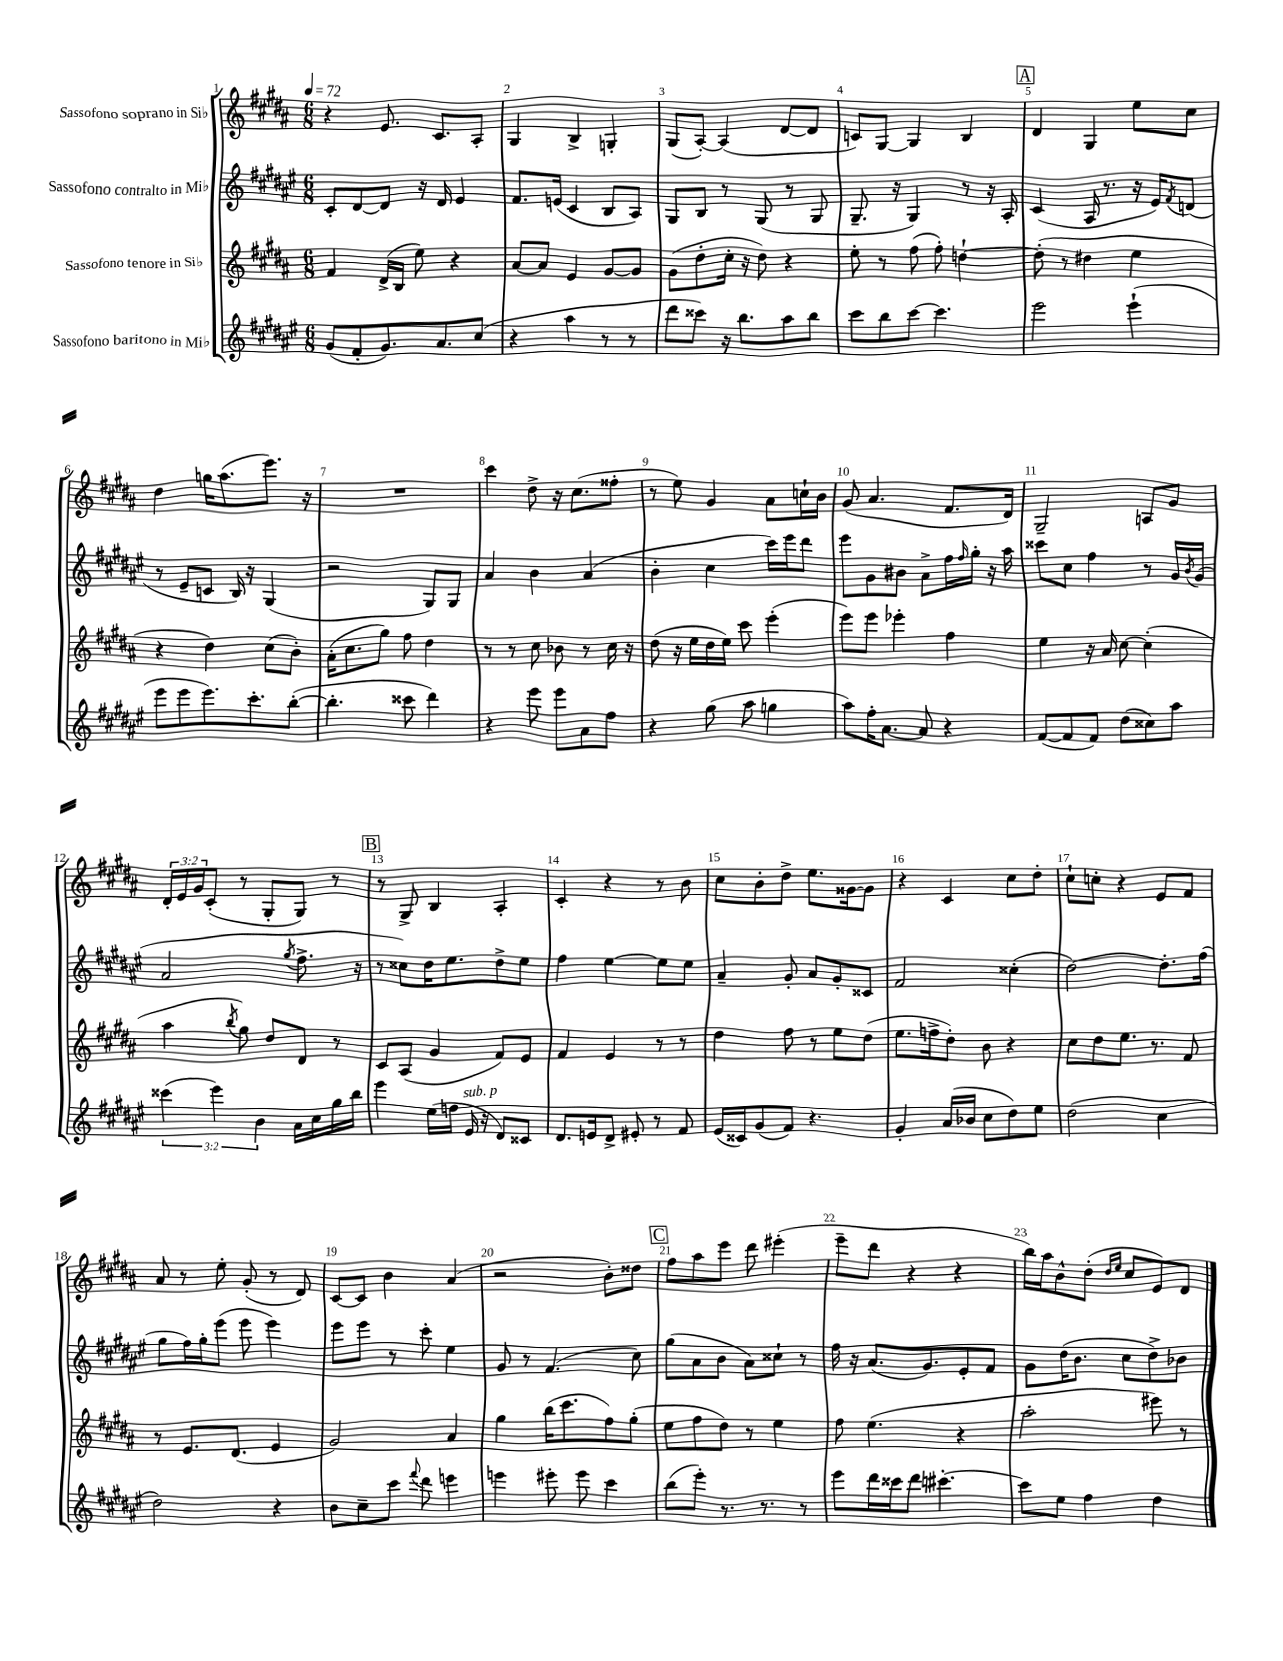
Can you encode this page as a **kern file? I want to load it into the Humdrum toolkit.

**kern	**kern	**kern	**kern
*part4	*part3	*part2	*part1
*staff4	*staff3	*staff2	*staff1
*I"Sassofono baritono in Mi♭	*I"Sassofono tenore in Si♭	*I"Sassofono contralto in Mi♭	*I"Sassofono soprano in Si♭
*clefG2	*clefG2	*clefG2	*clefG2
*k[f#c#g#d#a#e#]	*k[f#c#g#d#a#]	*k[f#c#g#d#a#e#]	*k[f#c#g#d#a#]
*M6/8	*M6/8	*M6/8	*M6/8
*MM72	*MM72	*MM72	*MM72
=1	=1	=1	=1
(8g#/L	4f#/	8c#'/L	4r
8f#'/	.	[8d#/	.
8.g#/)	(16d#^/LL	8d#/J]	8.e/
.	16B/JJ	.	.
.	8ee\)	16r	.
8.a#/	.	16d#/	8.c#/L
.	4r	4e#/	.
(8cc#/J	.	.	8A#'/J
=2	=2	=2	=2
4r	[8a#/L	8.f#/L	4G#/
.	8a#/J]	.	.
.	.	(16en/Jk	.
4aa#\	4e/	4c#/	4B^/
8r	[8g#/L	8B/L	4Gn'/
8r	8g#/J]	8A#/J)	.
=3	=3	=3	=3
8ddd#\L	(8g#\L	8G#/L	(8G#/L
8ccc##X\J)	8dd#'\	8B/J	[8A#'/J)
16r	16cc#'\Jk	8r	(4A#/]
8.bb\L	16r	.	.
.	8dd#\)	(8G#/	.
8aa#\	4r	8r	[8d#/L
8bb\J	.	8G#/	8d#/J]
=4	=4	=4	=4
8ccc#\L	8ee'\	8.G#~/	8cn/L)
8bb\	8r	.	[8G#/J
.	.	16r	.
[8ccc#\J	(8ff#\	4G#/)	4G#/]
4.ccc#\]	8ff#'\)	.	.
.	[4ddn`\	8r	4B/
.	.	16r	.
.	.	16A#'/	.
!!LO:REH:place=s1:t=A
=5	=5	=5	=5
2eee#\	(8dd'\]	(4c#/	4d#/
.	8r	.	.
.	4dd#X\	16A#/	4G#/
.	.	8.r	.
(4eee#`\	4ee\	16r	8ee\L
.	.	16e#/KL)	.
.	.	8qf#/	.
.	.	(8dn/J	8cc#\J
!!LO:LB:g=z
=6	=6	=6	=6
8eee#\L	4r	8r	4dd#\
8eee#\	.	8e#~/L	.
8.eee#\)	4dd#\)	8cn/J	16ggn\KL
.	.	.	(8.aa#\
.	.	16B/)	.
8.ccc#'\	.	16r	.
.	(8cc#\L	(4G#/	8.eee\J)
([8bb'\J	8b'\J)	.	.
.	.	.	16r
=7	=7	=7	=7
4.bb'\]	(16a#'\KL	2r	2.r
.	8.cc#\	.	.
.	8gg#\J)	.	.
8ccc##X\	8ff#\	.	.
4ddd#\)	4dd#\	8G#/L)	.
.	.	8G#/J	.
=8	=8	=8	=8
4r	8r	4a#/	4ccc#\
.	8r	.	.
8eee#\	8cc#\	4b\	8dd#^\
8eee#\L	8b-X\	.	16r
.	.	.	(8.cc#\L
8a#\	8r	(4a#/	.
8ff#\J	16cc#\	.	8ff##X'\J
.	16r	.	.
=9	=9	=9	=9
4r	(8dd#\	4b'\	8r
.	16r	.	8ee\)
.	16ee\LL	.	.
(8gg#\	16dd#\	4cc#\	4g#/
.	16ee\JJ)	.	.
8aa#\	8ccc#\	.	.
4ggn\	(4eee'\	16ccc#\LL)	8a#\L
.	.	16eee#\J	.
.	.	8ddd#\J	16ccn`\L
.	.	.	16b\JJ
=10	=10	=10	=10
8aa#\L)	8eee\L)	8eee#\L	(8g#/
16ff#'\K	8eee\J	8g#\	4.a#/
[8.a#\J	.	.	.
.	4eee-X'\	8b#X\J	.
8a#/]	.	8a#^\L	.
4r	4ff#\	16ff#\L	8.f#/L
.	.	16qqff#/	.
.	.	16gg#'\JJ	.
.	.	16r	.
.	.	16aa#\	16d#/Jk)
=11	=11	=11	=11
([8f#/L	4ee\	8ccc##X\L	2G#~/
8f#/]	.	8cc#\J	.
8f#/J)	16r	4ff#\	.
.	16a#/	.	.
(8dd#\L	[8cc#\	.	.
8cc##X\)	(4cc#'\]	8r	8An/L
8aa#\J	.	16g#/LL	8g#/J
.	.	8qb/	.
.	.	(16g#/JJ	.
!!LO:LB:g=z
=12	=12	=12	=12
(6ccc##X\	4aa#\	2a#/	24d#'/LL
.	.	.	24e/
.	.	.	24g#/J
.	.	.	(8c#'/J
6eee#\)	.	.	.
.	8qbb/	.	.
.	8gg#\)	.	8r
6b\	.	.	.
.	8dd#/L	.	8G#'/L
.	.	8qgg#/	.
16a#\LL	8d#/J	8.ff#^\	8G#/J)
16cc#\	.	.	.
16gg#\	8r	.	8r
16bb\JJ	.	16r	.
!!LO:REH:place=s1:t=B
=13	=13	=13	=13
4eee#\	8c#/L	8r	8r
.	(8A#/J	8cc##X\L)	8G#^/
(16ee#\LL	4g#/	16dd#\K	4B/
16ffn\JJ	.	8.ee#\	.
!LO:TX:a:i:t=sub. p	!	!	!
16e#/	.	.	.
16r	.	.	.
8d#/L)	8f#/L)	8dd#^\	4A#'/
8c##X/J	8e/J	8ee#\J	.
=14	=14	=14	=14
8.d#/L	4f#/	4ff#\	4c#'/
16en/k	.	.	.
8d#^/J	4e/	[4ee#\	4r
8e#X'/	.	.	.
8r	8r	8ee#\L]	8r
8f#/	8r	8ee#\J	8b\
=15	=15	=15	=15
(16e#/LL	4dd#\	4a#~/	8cc#\L
16c##X/J)	.	.	.
(8g#/	.	.	8b'\
8f#/J)	8ff#\	8g#'/	8dd#^\J
4.r	8r	8a#/L	8.ee\L
.	8ee\L	8g#'/	.
.	.	.	[16g##X\k
.	(8dd#\J	8c##X/J	8g##\J]
=16	=16	=16	=16
4g#'/	8.ee\L	2f#/	4r
.	16ffn^\k	.	.
(16a#/LL	8dd#'\J)	.	4c#/
16b-X/JJ	.	.	.
8cc#\L	8b\	.	.
8dd#\)	4r	(4cc##X'\	8cc#\L
8ee#\J	.	.	8dd#'\J
=17	=17	=17	=17
(2dd#\	8cc#\L	[2dd#\)	8cc#`\L
.	8dd#\	.	8ccn'\J
.	8.ee\J	.	4r
.	8.r	.	.
4cc#\	.	8.dd#'\L]	8e/L
.	8f#/	.	8f#/J
.	.	(16ff#\Jk	.
!!LO:LB:g=z
=18	=18	=18	=18
2dd#\)	8r	8gg#\L	8a#/
.	8.e/L	16ff#\L)	8r
.	.	16gg#'\J	.
.	.	(8eee#\J	8ee'\
.	(8.d#/J	.	.
.	.	8eee#\	(8g#'/
4r	4e/	4eee#\)	8r
.	.	.	8d#/)
=19	=19	=19	=19
8b\L	2g#/)	8eee#\L	[8c#/L
8cc#~\	.	8eee#\J	8c#/J]
8ccc#\J	.	8r	4b\
8qqfff#/	.	.	.
8ddd#\	.	8ccc#'\	.
4eeen\	4a#/	4ee#\	(4a#/
=20	=20	=20	=20
4eeen\	4gg#\	8g#/	2r
.	.	8r	.
8eee#X'\	(16bb\KL	(4.f#/	.
.	8.ccc#\	.	.
8eee#\	.	.	.
4ccc#\	8ff#\)	.	8b'\L)
.	(8gg#'\J	8cc#\)	8dd##X\J
!!LO:REH:place=s1:t=C
=21	=21	=21	=21
(8bb\L	8ee\L	(8gg#\L	8ff#\L
8eee#'\J)	8ff#\	8a#\	8aa#\
8.r	8dd#\J)	8b\J	8eee\J
.	8r	8a#\L)	8ddd#\
8.r	.	.	.
.	4ee\	8cc##X`\J	(4eee#X'\
8r	.	8r	.
=22	=22	=22	=22
8eee#\L	8ff#\	16ff#\	8eee~\L
.	.	16r	.
16ddd#\L	(4.ee\	(8.a#/L	8ddd#\J
16ccc##X\J	.	.	.
8ddd#\J	.	.	4r
.	.	8.g#/)	.
[4.ccc#X'\	.	.	.
.	4r	8e#'/	4r
.	.	8f#/J	.
=23	=23	=23	=23
8ccc#\L]	2aa#'\	8g#\L	16bb\LL)
.	.	.	16aa#\J
8ee#\J	.	(16dd#\K	8b^^\
.	.	8.b\J	.
4ff#\	.	.	(8dd#'\J
.	.	.	16qqdd#/LL
.	.	.	16qqee/JJ
.	.	8cc#\L	8cc#/L
4dd#\	8eee#X\)	8dd#^\)	8e/)
.	8r	8b-X\J	8d#/J
==	==	==	==
*-	*-	*-	*-
